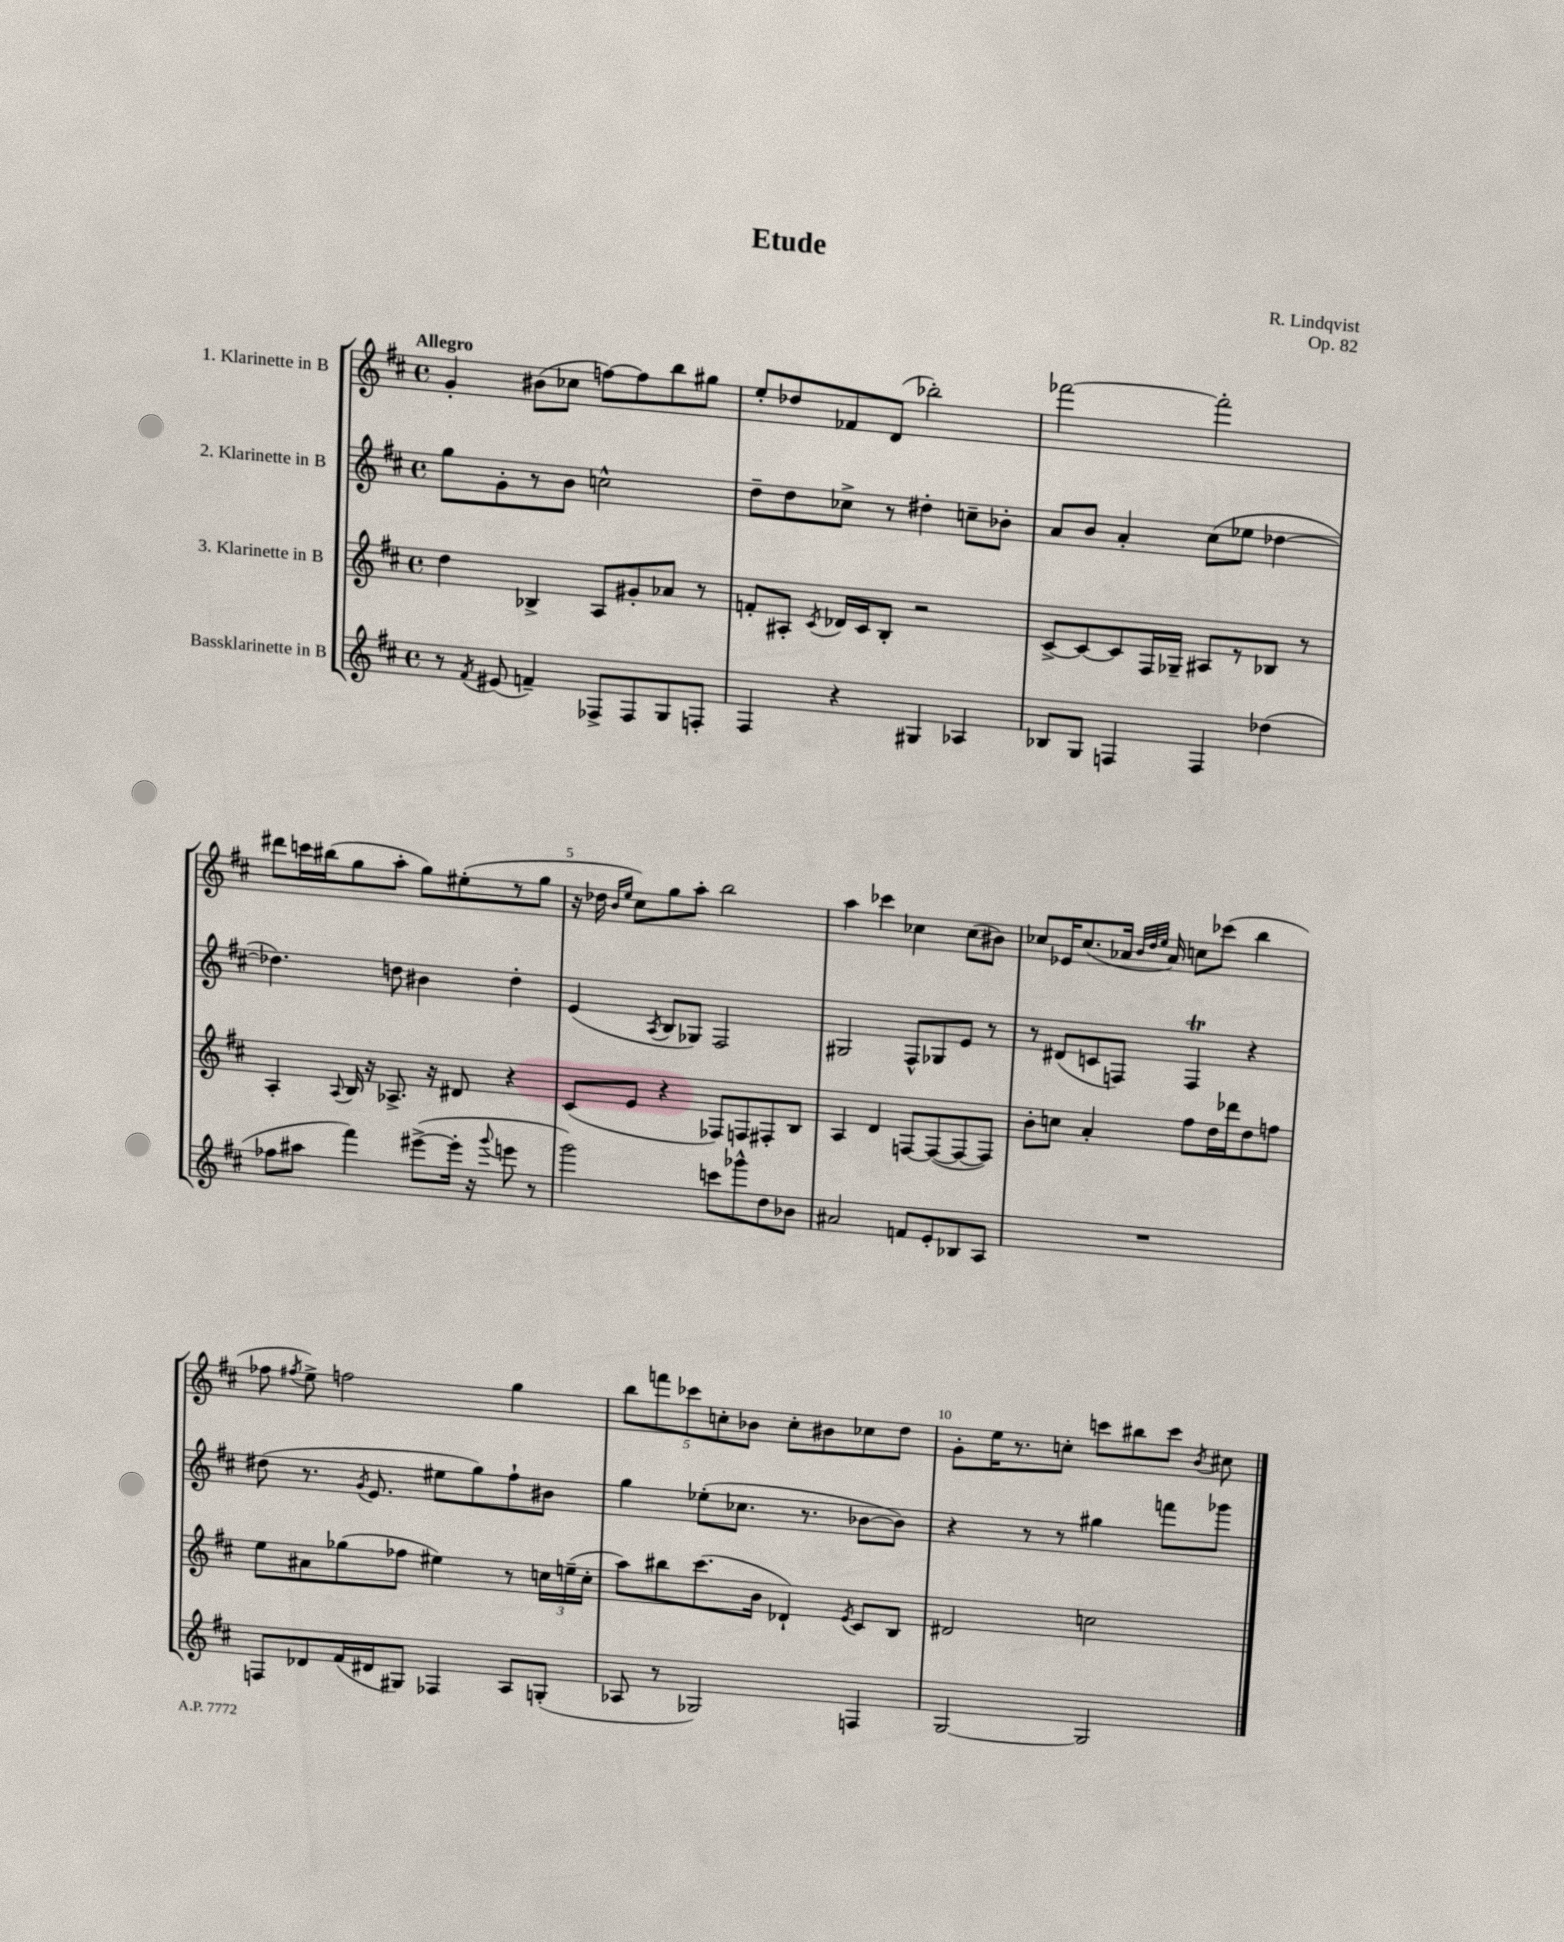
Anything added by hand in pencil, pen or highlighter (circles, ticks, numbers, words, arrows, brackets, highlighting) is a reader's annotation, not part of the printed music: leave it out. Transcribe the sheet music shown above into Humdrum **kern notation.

**kern	**kern	**kern	**kern
*part4	*part3	*part2	*part1
*staff4	*staff3	*staff2	*staff1
*I"Bassklarinette in B	*I"3. Klarinette in B	*I"2. Klarinette in B	*I"1. Klarinette in B
*clefG2	*clefG2	*clefG2	*clefG2
*k[f#c#]	*k[f#c#]	*k[f#c#]	*k[f#c#]
*M4/4	*M4/4	*M4/4	*M4/4
*met(c)	*met(c)	*met(c)	*met(c)
=1	=1	=1	=1
!	!	!	!LO:TX:a:B:t=Allegro
8r	4dd\	8gg\L	4g'/
8qf#/	.	.	.
(8e#X/	.	8g'\	.
4fn~/)	4B-X^/	8r	(8b#X\L
.	.	8b\J	8cc-X\J
8F-X^/L	8A/L	2ccn^^\	[8ffn\L)
8F-/	8g#X'/	.	8ff\]
8G/	8a-X/J	.	8bb\
8Fn'/J	8r	.	8gg#X\J
=2	=2	=2	=2
4F#/	8fn'/L	8dd~\L	8ee'/L
.	8A#X'/J	8dd\	8dd-X/
.	8qc#/	.	.
4r	16d-X/LL	8cc-X^\J	8f-X/
.	16c#/J	.	.
.	8B'/J	8r	(8d/J
4G#X/	2r	4dd#X'\	2bb-X'\)
4A-X/	.	8ccn~\L	.
.	.	8b-X'\J	.
=3	=3	=3	=3
8B-X/L	[8c#^/L	8a/L	[2fff-X\
8G/J	8c#/_	8b/J	.
4Fn/	8c#/]	4a'/	.
.	16F#/L	.	.
.	16G-X~/JJ	.	.
4F/	8A#X/L	(8cc#\L	2fff-'\]
.	8r	8ee-X\J	.
(4dd-X\	8B-X/J	[4dd-X\	.
.	8r	.	.
!!LO:LB:g=z
=4	=4	=4	=4
8ff-X\L	4A'/	4.dd-X\])	8ddd#X\L
8aa#X\J	.	.	16cccn\L
.	.	.	(16bb#X\J
.	8qqA/	.	.
4fff#\)	16B/	.	8gg\
.	16r	.	.
.	8.A-X^/	8ddn\	8aa'\J
([8eee#X^\L	.	4b#X\	8gg\L)
.	16r	.	.
16eee#'\Jk]	8d#X/	.	(8ee#X'\
16r	.	.	.
8qqggg/	.	.	.
8eeen\	4r	4dd'\	8r
8r	.	.	8gg\J
=5	=5	=5	=5
2ggg\)	(8c#/L	(4e/	16r
.	.	.	16dd-X\
.	.	.	16qqb/LL
.	.	.	16qqee/JJ
.	8e/J	.	8cc#\L)
.	.	8qA/	.
.	4r	8B/L	8gg\
.	.	8G-X/J)	8aa'\J
8cccn\L	8F-X/L)	2F#/	2bb\
8ggg-X^^\	8Fn/	.	.
8dd\	8F#X'/	.	.
8b-X\J	8B/J	.	.
=6	=6	=6	=6
2a#X/	4A/	2G#X/	4aa\
.	4d/	.	4ccc-X\
8fn/L	[8Fn/L	8F#^^/L	4cc-X\
8e'/	(8F/_	8G-X/	.
8B-X/	8F/_	8e/J	(8cc-\L
8A/J	8F/J])	8r	8b#X\J)
=7	=7	=7	=7
1r	8b'\L	8r	8cc-X/L
.	8ccn\J	(8d#X/L	16e-X/K
.	.	.	(8.cc-/
.	4a'/	8cn/	.
.	.	8Fn/J)	16a-X/Jk
.	.	.	32qqb/LLL
.	.	.	32qqdd/
.	.	.	32qqee/JJJ
.	.	.	16a-/)
.	8ff#\L	4FT/	8ccn\L
.	16dd\L	.	(8ccc-X\J
.	16ddd-X\J	.	.
.	8dd\	4r	4bb\
.	8ffn\J	.	.
!!LO:LB:g=z
=8	=8	=8	=8
8Fn/L	8ee\L	(8dd#X\	8ff-X\
.	.	.	8qff#X/
8d-X/	8a#X\	8.r	8ee^\)
(16f#/L	(8gg-X\	.	2ffn\
.	.	8qg/	.
16d#X/J	.	8.e/	.
8G#X/J)	8ff-X\J	.	.
4F-X/	4ee#X\)	8ee#X\L	.
.	.	8gg\)	.
8A/L	8r	8ff#`\	4gg\
(8Gn'/J	24ccn\LL	8b#X\J	.
.	(24een~\	.	.
.	24cc'\JJ	.	.
=9	=9	=9	=9
8A-X/	8aa\L)	4gg\	10bb\L
.	.	.	10fffn\
8r	8bb#X\	.	.
.	.	.	10ccc-X\
2G-X/)	(8.ccc#\	(8ee-X'\L	.
.	.	.	10ccn'\
.	.	8.cc-X\J	.
.	.	.	10b-X\J
.	16b\Jk	.	.
.	4d-X`/)	.	8cc'\L
.	.	8.r	.
.	.	.	8b#X\
.	8qe/	.	.
4Fn/	8c#/L	[8b-X\L	8cc-X\
.	8B/J	8b-\J])	8dd\J
=10	=10	=10	=10
[2G/	2d#X/	4r	8g'\L
.	.	.	16ee\K
.	.	.	8.r
.	.	8r	.
.	.	8r	8ccn'\J
2G/]	2ccn\	4gg#X\	8cccn\L
.	.	.	8bb#X\
.	.	8fffn\L	8ccc\J
.	.	.	8qb/
.	.	8ggg-X\J	8cc#X\
==	==	==	==
*-	*-	*-	*-
